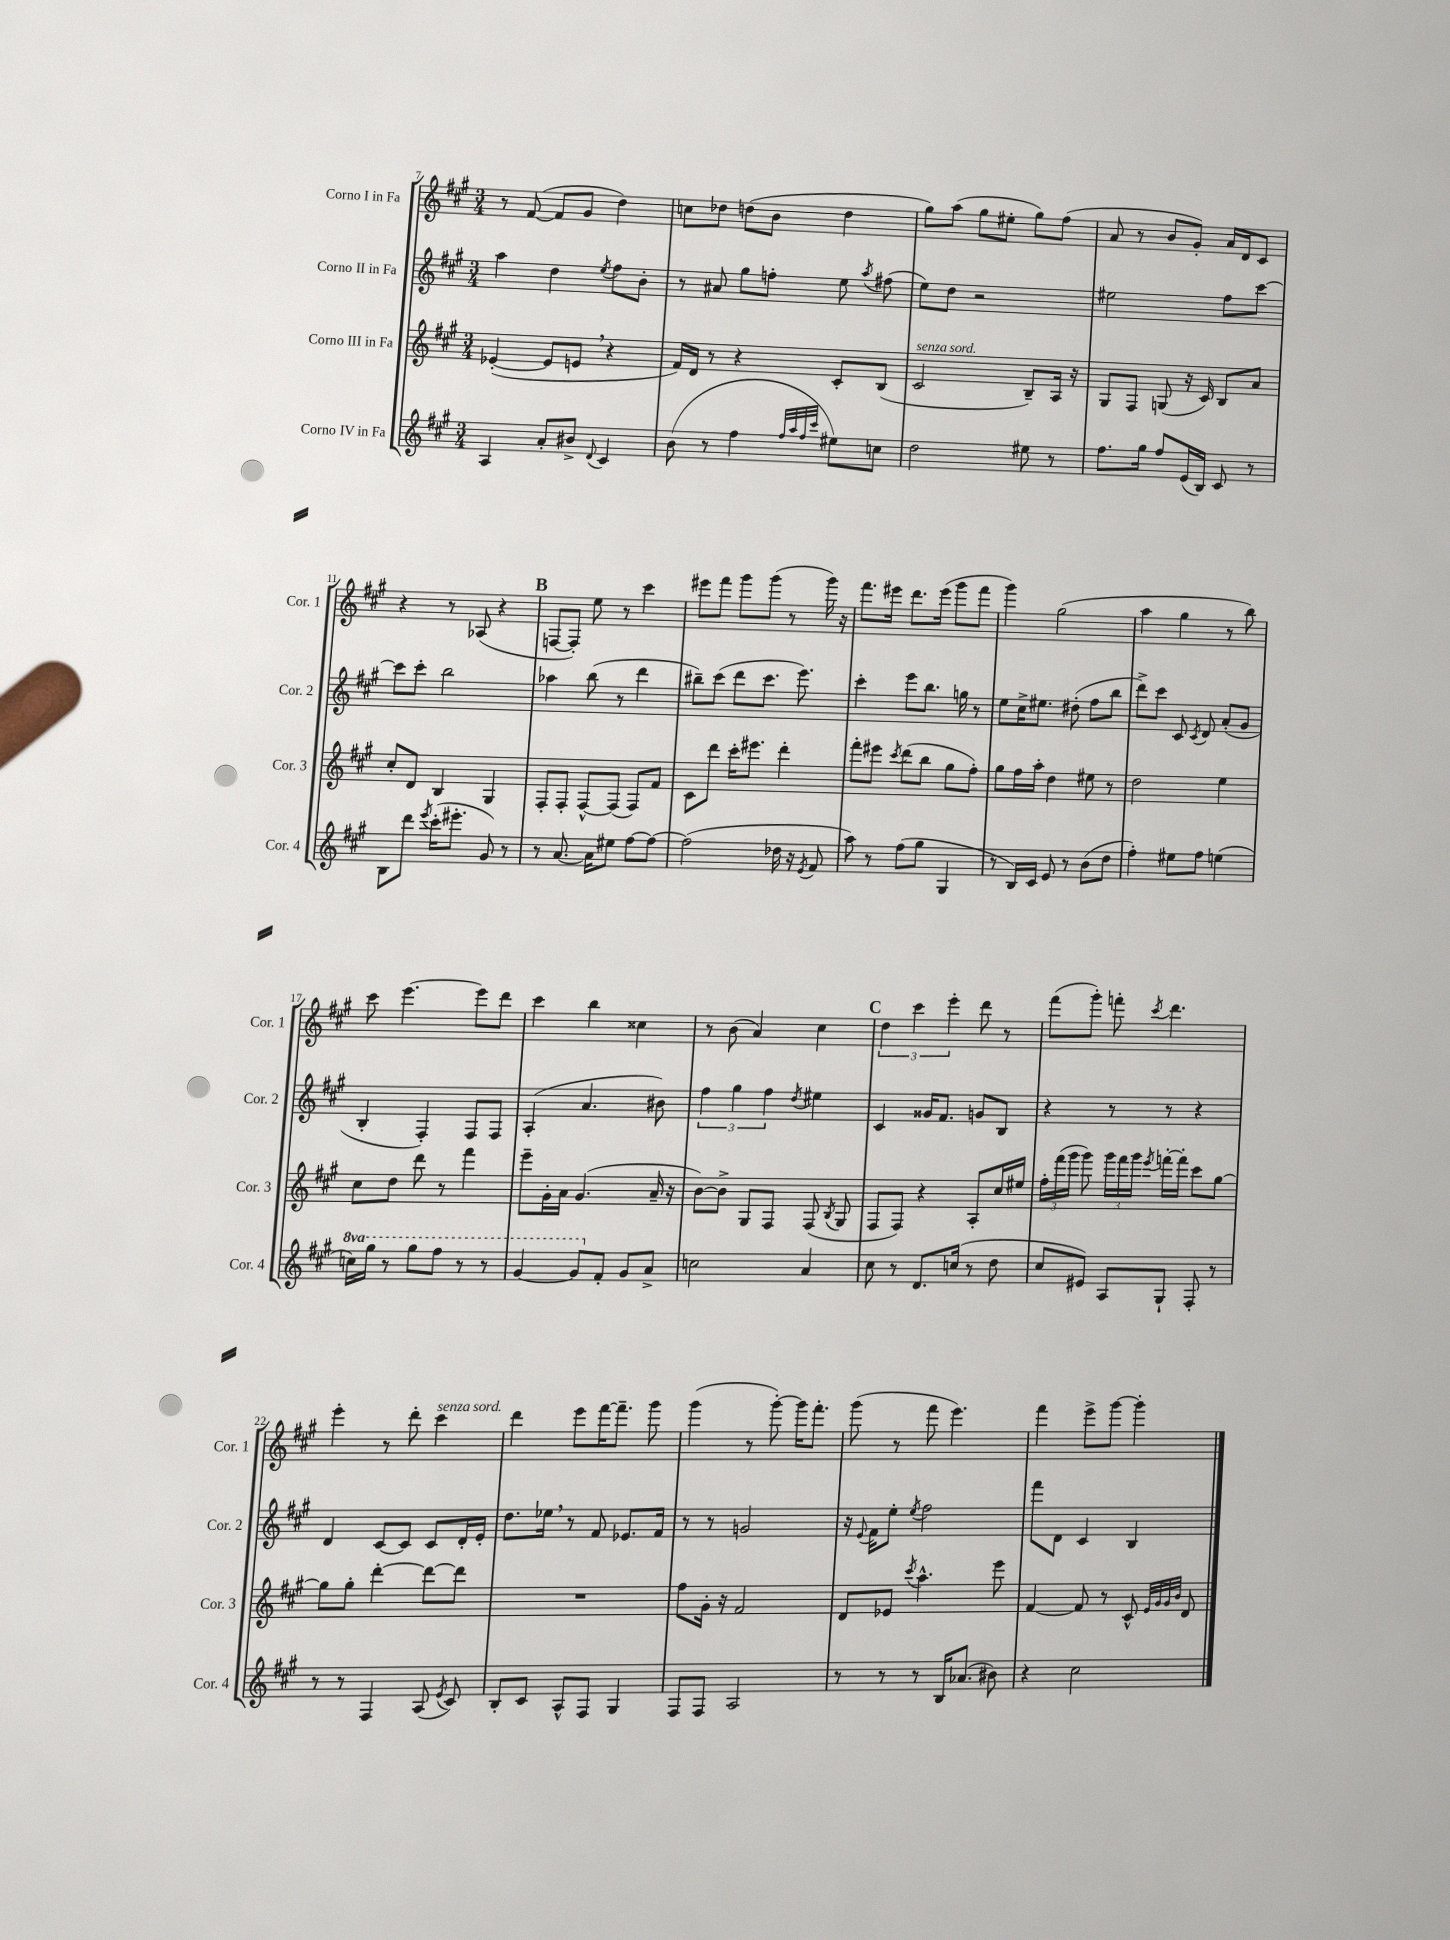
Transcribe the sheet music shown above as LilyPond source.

<<
\new StaffGroup <<
\new Staff = "s0" \with { instrumentName = "Corno I in Fa" shortInstrumentName = "Cor. 1" } {
    \clef treble \key a \major \numericTimeSignature \time 3/4
    \autoBeamOff r8 fis'8~( fis'8[ gis'8] d''4) |
    c''8[ des''8] d''8[( b'8] d''4 |
    gis''8[) a''8]( gis''8[ eis''8]-. gis''8[) fis''8]( |
    a'8 r8 b'8[ gis'8]-.) a'16[ d'16 cis'8] |
    r4 r8 aes8( r4 |
    \mark \markup { \bold "B" } f8[~ f8]-.) e''8 r8 cis'''4 |
    eis'''8[ fis'''8] gis'''8[ gis'''8]( r8 gis'''16) r16 |
    fis'''8.[ eis'''16] d'''8.[ eis'''16]( gis'''8[ fis'''8] |
    gis'''4) gis''2( |
    a''4 gis''4 r8 b''8) |
    cis'''8 e'''4.~ e'''8[ d'''8] |
    cis'''4 b''4 cisis''4 |
    r8 b'8( a'4) cis''4 |
    \mark \markup { \bold "C" } \tuplet 3/2 { d''4 cis'''4 e'''4-. } d'''8 r8 |
    fis'''8[( gis'''8]-.) f'''8-. \acciaccatura { cis'''8 } d'''4. |
    e'''4-. r8 d'''8-. cis'''4^\markup { \italic "senza sord." } |
    d'''4 e'''8[ fis'''16~ fis'''8.]-- gis'''8 |
    gis'''4( r8 gis'''8~-.) gis'''16[ fis'''8.]-. |
    gis'''8( r8 fis'''8 e'''4.) |
    fis'''4 e'''8[-> gis'''8]~ gis'''4-. \bar "|." |
}
\new Staff = "s1" \with { instrumentName = "Corno II in Fa" shortInstrumentName = "Cor. 2" } {
    \clef treble \key a \major \numericTimeSignature \time 3/4
    \autoBeamOff a''4 d''4 \acciaccatura { e''8 } fis''8[ b'8]-. |
    r8 ais'8 gis''8[ f''8]-. e''8 \acciaccatura { a''8 } fis''8( |
    e''8[) d''8] r2 |
    eis''2 fis''8[ cis'''8]~ |
    cis'''8[ cis'''8]-. b''2 |
    \mark \markup { \bold "B" } aes''4 b''8( r8 d'''4 |
    bis''8[--) cis'''8]( d'''8[ cis'''8.] e'''8.) |
    cis'''4-. e'''8[ b''8.] g''16 r8 |
    e''8[ cis''16-> eis''8.] dis''8-.( fis''8[ b''8] |
    d'''8[->) cis'''8] cis'8 \acciaccatura { cis'8 } d'8 a'8[-.( gis'8] |
    b4-. fis4-.) fis8[ fis8] |
    a4-.( a'4. bis'8) |
    \tuplet 3/2 { fis''4 gis''4 fis''4 } \acciaccatura { d''8 } eis''4 |
    \mark \markup { \bold "C" } cis'4 gisis'16[ fis'8.] g'8[ b8] |
    r4 r8 r8 r4 |
    d'4 cis'8[~ cis'8] cis'8[ d'16-. e'16]-. |
    d''8.[ ees''16] \breathe r8 fis'8 ees'8.[ fis'16] |
    r8 r8 g'2 |
    r16 \appoggiatura { e'8 } fis'16[ e''8]-. \acciaccatura { e''8 } fis''2 |
    fis'''8[ d'8] cis'4 b4 \bar "|." |
}
\new Staff = "s2" \with { instrumentName = "Corno III in Fa" shortInstrumentName = "Cor. 3" } {
    \clef treble \key a \major \numericTimeSignature \time 3/4
    \autoBeamOff ees'4~-.( ees'8[ e'8] \breathe r4 |
    fis'16[) d'16] r8 r4 cis'8[-. b8]( |
    cis'2^\markup { \italic "senza sord." } b8[--) a16] r16 |
    gis8[ fis8] g8( r16 cis'16) b8[ a'8] |
    cis''8[-. d'8] b4 gis4 |
    \mark \markup { \bold "B" } fis8[-. fis8]-. fis8[~-^ fis8]( fis8[) fis'8] |
    cis'8[ d'''8] cis'''16[-. eis'''8.] d'''4-. |
    fis'''8[-. eis'''8] \acciaccatura { cis'''8 } d'''8[( b''8] gis''8[ fis''8]-.) |
    gis''8[ fis''16 a''16]-. d''4 eis''8 r8 |
    d''2 e''4 |
    cis''8[ d''8] d'''8 r8 fis'''4 |
    e'''8[-- gis'16-. a'16] gis'4.( a'16-- r16 |
    b'8[~) b'8]-> gis8[ fis8] fis8( \acciaccatura { b8 } gis8 |
    \mark \markup { \bold "C" } fis8[ fis8]) r4 a8[-. cis''16 eis''16] |
    \tuplet 3/2 { fis''16[-. fis'''16( gis'''16] } gis'''8) \tuplet 3/2 { gis'''16[ fis'''16 gis'''16] } \acciaccatura { e'''8 } f'''16[~-. f'''16]-. cis'''8[ gis''8]~ |
    gis''8[ gis''8]-. d'''4~-. d'''8[~ d'''8] |
    R2. |
    fis''8[ gis'16]-. r16 fis'2 |
    d'8[ ees'8] \acciaccatura { cis'''8 } a''4.-^ e'''8 |
    fis'4~ fis'8 r8 cis'8-^ \grace { e'32[ gis'32 gis'32 b'32] } d'8 \bar "|." |
}
\new Staff = "s3" \with { instrumentName = "Corno IV in Fa" shortInstrumentName = "Cor. 4" } {
    \clef treble \key a \major \numericTimeSignature \time 3/4 \set Staff.ottavationMarkups = #ottavation-simple-ordinals
    \autoBeamOff a4 a'8[-. bis'8]-> \appoggiatura { d'8 } cis'4 |
    b'8( r8 fis''4 \grace { fis''32[ a''32 fis''32 cis'''32] } eis''8[) c''8] |
    d''2 eis''8 r8 |
    fis''8.[ gis''16] fis''8[ e'16( b16]) cis'8 r8 |
    b8[ d'''8] \acciaccatura { e'''8 } cis'''16[-.( eis'''8.]-. gis'8) r8 |
    \mark \markup { \bold "B" } r8 a'8.~ a'16[ eis''8] fis''8[~ fis''8]~ |
    fis''2( des''16 r16 \acciaccatura { e'8 } fis'8 |
    a''8) r8 fis''8[( gis''8] gis4 |
    r8 b16[) cis'16] e'8 r8 b'8[( d''8] |
    fis''4-.) eis''8[ fis''8] e''4( |
    \ottava #1 c'''16[) gis'''16] r8 gis'''8[ fis'''8] r8 r8 |
    gis''4~ gis''8[ \ottava #0 fis'8]-. gis'8[ a'8]-> |
    c''2 a'4 |
    \mark \markup { \bold "C" } cis''8 r8 d'8.[ c''16]( r8 d''8 |
    cis''8[ eis'8]) a8[ gis8]-! fis8-. r8 |
    r8 r8 fis4 a8( \acciaccatura { e'8 } cis'8) |
    b8[-. cis'8] a8[-^ fis8] gis4 |
    fis8[ fis8] a2 |
    r8 r8 r8 b16[ aes'8.]( bis'8) |
    r4 cis''2 \bar "|." |
}
>>
>>
\layout { \context { \Score currentBarNumber = #7 } }
